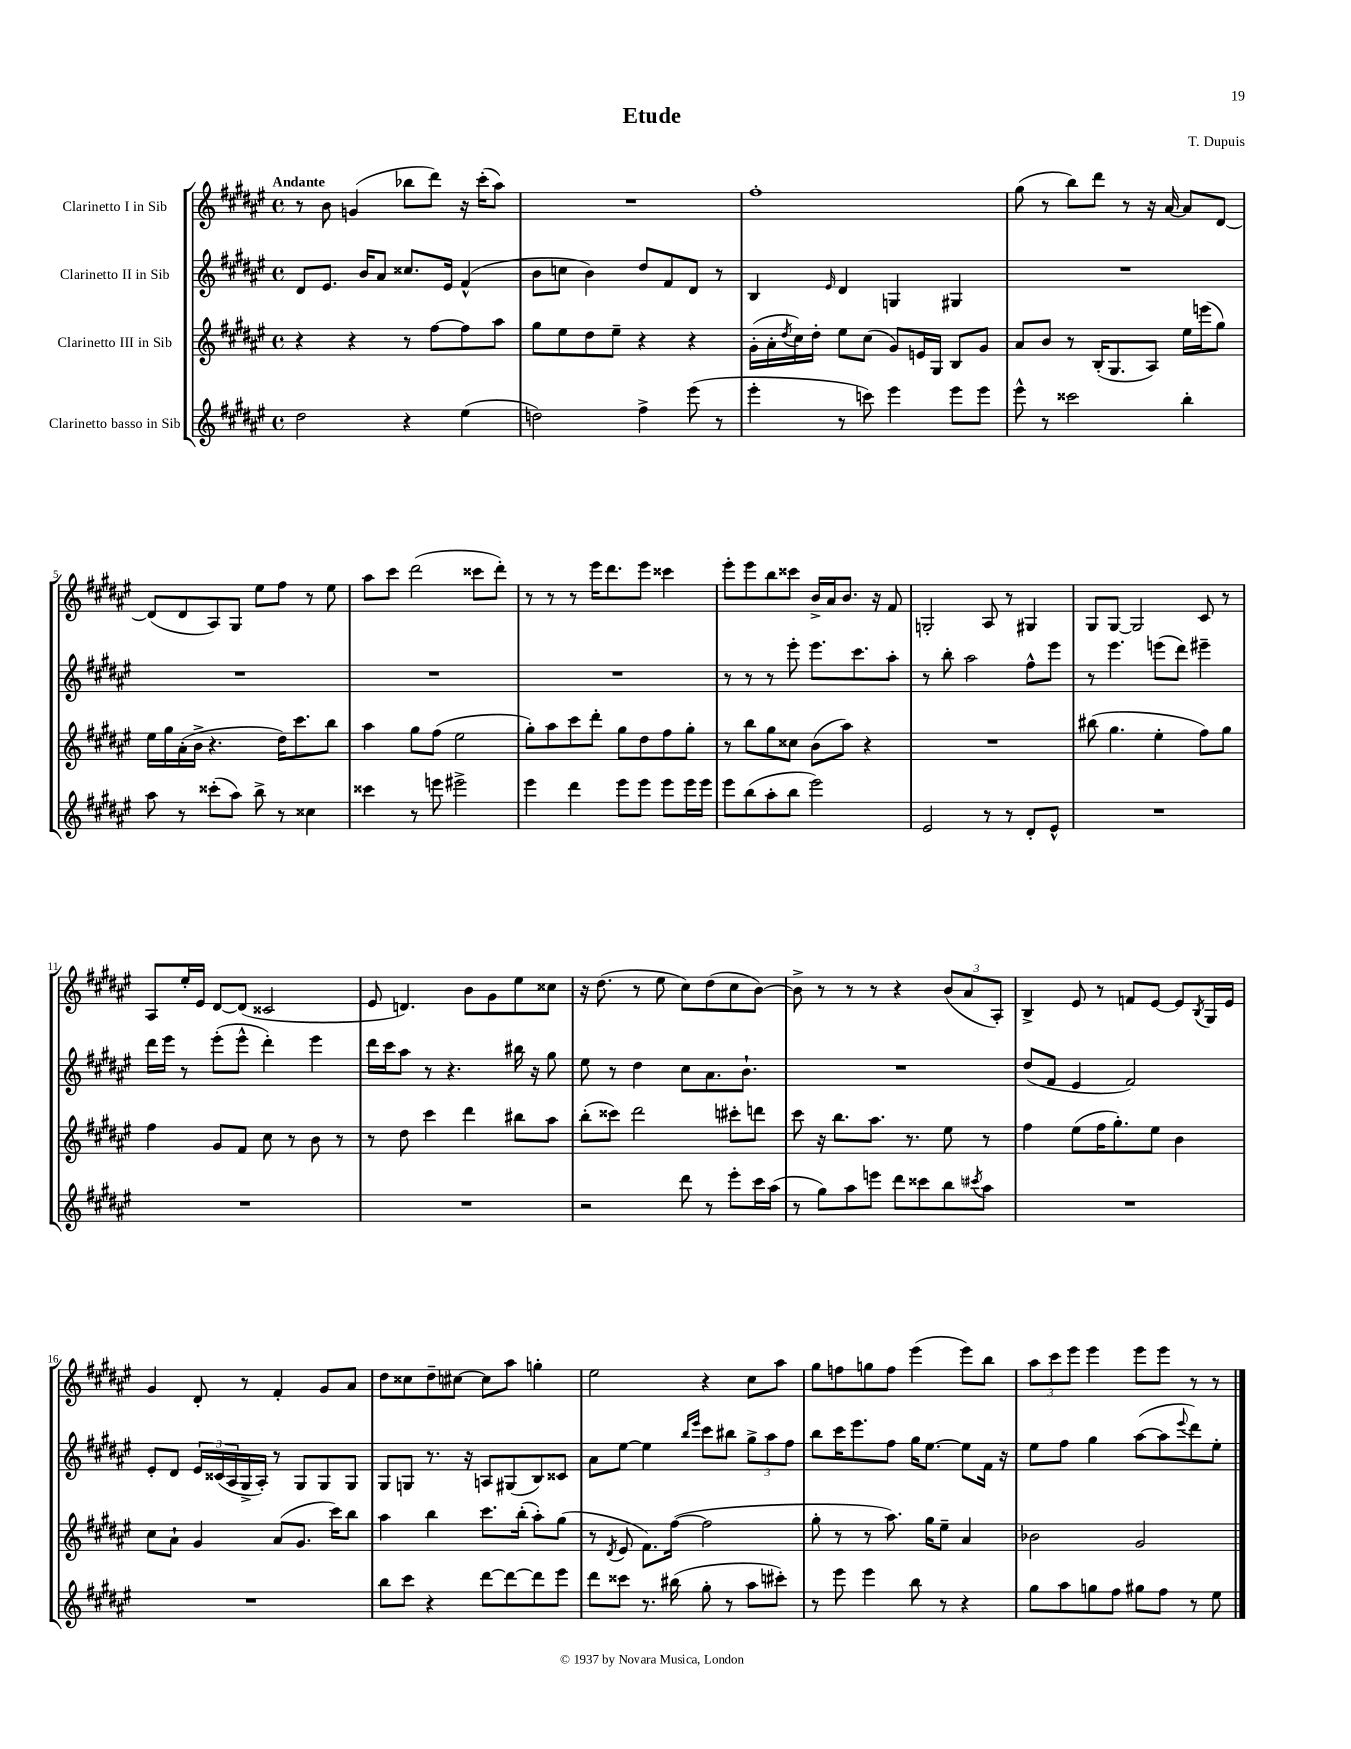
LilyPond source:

\header { title = "Etude" composer = "T. Dupuis" }
<<
\new StaffGroup <<
\new Staff = "s0" \with { instrumentName = "Clarinetto I in Sib" } {
    \clef treble \key fis \major \defaultTimeSignature \time 4/4 \tempo "Andante"
    r8 b'8 g'4( bes''8 dis'''8) r16 cis'''16-.( ais''8) |
    R1 |
    fis''1-. |
    gis''8( r8 b''8) dis'''8 r8 r16 ais'16~ ais'8 dis'8~ |
    dis'8( dis'8 ais8) gis8 eis''8 fis''8 r8 eis''8 |
    ais''8 cis'''8 dis'''2( cisis'''8 dis'''8-.) |
    r8 r8 r8 eis'''16 dis'''8. eis'''8 cisis'''4 |
    eis'''8-. eis'''8 b''8 cisis'''8 b'16-> ais'16 b'8. r16 fis'8 |
    g2-. ais8 r8 gis4 |
    gis8 gis8~ gis2 cis'8 r8 |
    ais8 eis''16-. eis'16 dis'8~ dis'8( cisis'2 |
    eis'8 d'4.) b'8 gis'8 eis''8 cisis''8 |
    r16 dis''8.( r8 eis''8 cis''8) dis''8( cis''8 b'8~) |
    b'8-> r8 r8 r8 r4 \tuplet 3/2 { b'8( ais'8 ais8-.) } |
    b4-> eis'8 r8 f'8 eis'8~ eis'8 \acciaccatura { b8 } gis16 eis'16 |
    gis'4 dis'8-. r8 fis'4-. gis'8 ais'8 |
    dis''8 cisis''8 dis''8-- cis''8~ cis''8 ais''8 g''4-. |
    eis''2 r4 cis''8 ais''8 |
    gis''8 f''8 g''8 f''8 eis'''4( eis'''8) b''8 |
    \tuplet 3/2 { ais''8 cis'''8 eis'''8 } eis'''4 eis'''8 eis'''8 r8 r8 \bar "|." |
}
\new Staff = "s1" \with { instrumentName = "Clarinetto II in Sib" } {
    \clef treble \key fis \major \defaultTimeSignature \time 4/4
    dis'8 eis'8. b'16 ais'8 cisis''8. eis'16 fis'4-^( |
    b'8 c''8 b'4) dis''8 fis'8 dis'8 r8 |
    b4 \grace { eis'16 } dis'4 g4 gis4 |
    R1 |
    R1 |
    R1 |
    R1 |
    r8 r8 r8 eis'''8-. eis'''8. cis'''8. ais''8-. |
    r8 b''8-. ais''2 fis''8-^ eis'''8 |
    r8 eis'''4. e'''8( dis'''8) eis'''4-- |
    dis'''16 eis'''16 r8 eis'''8-.( eis'''8-^ dis'''4-.) eis'''4 |
    dis'''16 cis'''16 ais''8 r8 r4. bis''16 r16 gis''8 |
    eis''8 r8 dis''4 cis''8 ais'8. b'8.-! |
    R1 |
    dis''8( fis'8 eis'4 fis'2) |
    eis'8-. dis'8 \tuplet 3/2 { eis'16 cisis'16( ais16 } gis16-> ais16-.) r8 gis8 gis8 gis8 |
    gis8 g8 r8. r16 a8 gis8( b8) cisis'8 |
    ais'8 eis''8~ eis''4 \grace { b''16 eis'''16 } cis'''8 bis''8 \tuplet 3/2 { gis''8-> ais''8 fis''8 } |
    b''8 cis'''16 eis'''8. fis''8 gis''16 eis''8.~ eis''8 fis'16 r16 |
    eis''8 fis''8 gis''4 ais''8~( ais''8 \appoggiatura { eis'''8 } dis'''8) eis''8-. \bar "|." |
}
\new Staff = "s2" \with { instrumentName = "Clarinetto III in Sib" } {
    \clef treble \key fis \major \defaultTimeSignature \time 4/4
    r4 r4 r8 fis''8~ fis''8 ais''8 |
    gis''8 eis''8 dis''8 eis''8-- r4 r4 |
    gis'16-.( ais'16-. \acciaccatura { dis''8 } cis''16) dis''16-. eis''8 cis''8( gis'8) e'16 gis16 b8 gis'8 |
    ais'8 b'8 r8 b16-.( gis8. ais8) eis''16 e'''16( gis''8) |
    eis''16 gis''16 ais'16-.( b'16-> r4. dis''16) cis'''8. b''8 |
    ais''4 gis''8 fis''8( eis''2 |
    gis''8-.) ais''8 cis'''8 dis'''8-. gis''8 dis''8 fis''8 gis''8-. |
    r8 b''8 gis''8 cisis''8 b'8( ais''8) r4 |
    R1 |
    bis''8( gis''4. eis''4-. fis''8) gis''8 |
    fis''4 gis'8 fis'8 cis''8 r8 b'8 r8 |
    r8 dis''8 cis'''4 dis'''4 bis''8 ais''8 |
    b''8-.( cisis'''8) dis'''2 cis'''8-. d'''8 |
    cis'''8 r16 b''8. ais''8. r8. eis''8 r8 |
    fis''4 eis''8( fis''16 gis''8.-.) eis''8 b'4 |
    cis''8 ais'8-! gis'4 ais'8( gis'8. cis'''16) b''8 |
    ais''4 b''4 cis'''8. b''16-.( ais''8-.) gis''8( |
    r8 \acciaccatura { dis'8 } eis'8 fis'8.) fis''16~( fis''2 |
    gis''8-. r8 r8 ais''8.) gis''16 eis''8-- ais'4 |
    bes'2 gis'2 \bar "|." |
}
\new Staff = "s3" \with { instrumentName = "Clarinetto basso in Sib" } {
    \clef treble \key fis \major \defaultTimeSignature \time 4/4
    dis''2 r4 eis''4( |
    d''2) fis''4-> eis'''8( r8 |
    eis'''4-. r8 c'''8) eis'''4 eis'''8 eis'''8 |
    eis'''8-^ r8 cisis'''2 b''4-. |
    ais''8 r8 cisis'''8-.( ais''8) b''8-> r8 cisis''4 |
    cisis'''4 r8 e'''8 eis'''2-> |
    eis'''4 dis'''4 eis'''8 eis'''8 eis'''8 eis'''16 eis'''16 |
    eis'''8 b''8( ais''8-. b''8 eis'''2) |
    eis'2 r8 r8 dis'8-. eis'8-^ |
    R1 |
    R1 |
    R1 |
    r2 dis'''8 r8 eis'''8-. cis'''16 ais''16( |
    r8 gis''8) ais''8 e'''8 dis'''8 cisis'''8 b''8 \acciaccatura { cis'''8 } ais''8 |
    R1 |
    R1 |
    b''8 cis'''8 r4 dis'''8~ dis'''8~ dis'''8 eis'''8 |
    dis'''8 cisis'''8 r8. bis''16( gis''8-. r8 ais''8 cis'''8-.) |
    r8 eis'''8 eis'''4 b''8 r8 r4 |
    gis''8 ais''8 g''8 fis''8 gis''8 fis''8 r8 eis''8 \bar "|." |
}
>>
>>
